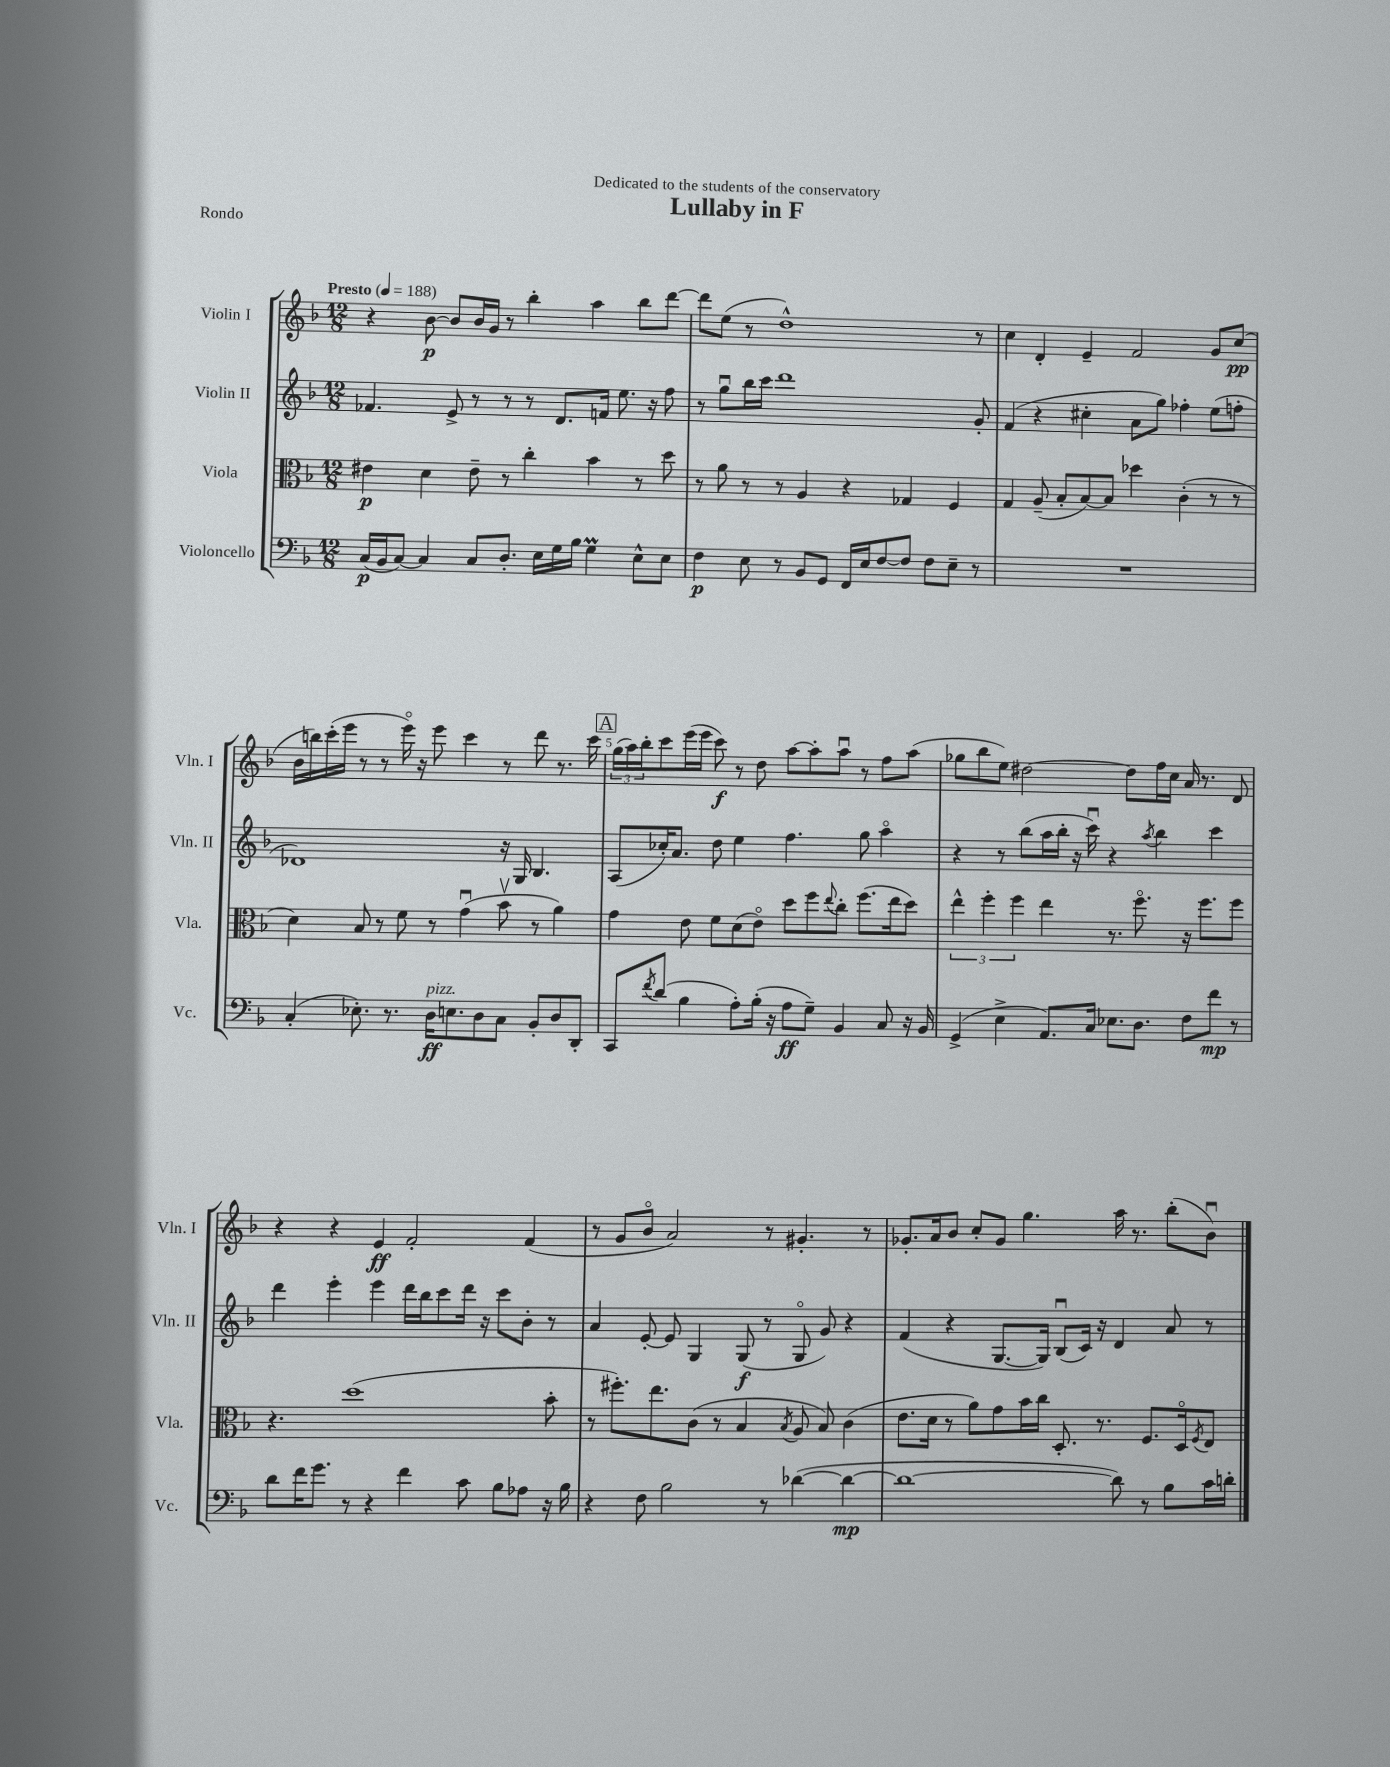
\header { title = "Lullaby in F" dedication = "Dedicated to the students of the conservatory" piece = "Rondo" }
<<
\new StaffGroup <<
\new Staff = "s0" \with { instrumentName = "Violin I" shortInstrumentName = "Vln. I" } {
    \clef treble \key f \major \numericTimeSignature \time 12/8 \tempo "Presto" 4 = 188
    r4 bes'8~\p bes'8 bes'16 g'16 r8 bes''4-. a''4 bes''8 d'''8~ |
    d'''8 e''8( r8 d''1-^) r8 |
    c''4 d'4-. e'4-- f'2 g'8 c''8\pp( |
    bes'16 b''16) c'''16-.( e'''16 r8 r8 e'''16\flageolet) r16 e'''8 c'''4 r8 d'''8 r8. c'''16 |
    \mark \markup { \box "A" } \tuplet 3/2 { g''16( a''16) bes''16-. } c'''8 e'''16( e'''16 c'''8\f) r8 d''8 a''8~ a''8-. a''8\downbow r8 f''8 a''8( |
    ges''8 bes''8 e''8) dis''2~ dis''8 f''16 c''16 a'16 r8. d'8 |
    r4 r4 e'4\ff f'2-. f'4( |
    r8 g'8 bes'8\flageolet a'2) r8 gis'4.-. r8 |
    ges'8.-. a'16 bes'8 c''8-. ges'8 g''4. a''16 r8. bes''8-.( bes'8\downbow) \bar "|." |
}
\new Staff = "s1" \with { instrumentName = "Violin II" shortInstrumentName = "Vln. II" } {
    \clef treble \key f \major \numericTimeSignature \time 12/8
    fes'4. e'8-> r8 r8 r8 d'8. f'16 e''8. r16 f''8 |
    r8 g''8\downbow bes''16 c'''16 d'''1 g'8-. |
    f'4( r4 cis''4-. a'8 g''8) fes''4-. e''8( f''8-. |
    des'1) r16 g16 bes4. |
    \mark \markup { \box "A" } a8( ces''16-.) a'8. d''8 e''4 f''4. g''8 a''4\flageolet |
    r4 r8 bes''8( a''16 bes''16-. r16 c'''16\downbow) r4 \acciaccatura { a''8 } bes''4 c'''4 |
    d'''4 e'''4-. e'''4 d'''16 bes''16 c'''8 d'''16 r16 c'''8 bes'8-. r8 |
    a'4 e'8~-. e'8 g4 g8\f( r8 g8\flageolet g'8) r4 |
    f'4( r4 g8.~ g16) bes8\downbow( c'16) r16 d'4 a'8 r8 \bar "|." |
}
\new Staff = "s2" \with { instrumentName = "Viola" shortInstrumentName = "Vla." } {
    \clef alto \key f \major \numericTimeSignature \time 12/8
    eis'4\p d'4 eis'8-- r8 c''4-. bes'4 r8 d''8 |
    r8 a'8 r8 r8 a4 r4 ges4 f4 |
    g4 a8--( bes8-. bes8~) bes8 des''4 c'4-.( r8 r8 |
    d'4) bes8 r8 f'8 r8 g'4\downbow( bes'8\upbow r8 a'4) |
    \mark \markup { \box "A" } g'4 e'8 f'8 d'8( e'8\flageolet) d''8 f''8 \appoggiatura { e''8 } c''8-. f''8.( e''16 d''8) |
    \tuplet 3/2 { e''4-^ f''4-. f''4 } e''4 r8. f''8.\flageolet r16 f''8. f''8 |
    r4. d''1( bes'8-. |
    r8 fis''8.-.) e''8. c'8( r8 bes4 \acciaccatura { bes8 } a8 bes8) c'4( |
    e'8. d'16 r8 a'8) g'8 bes'16 c''16 d8.-. r8. f8. d16\flageolet \acciaccatura { f8 } e8 \bar "|." |
}
\new Staff = "s3" \with { instrumentName = "Violoncello" shortInstrumentName = "Vc." } {
    \clef bass \key f \major \numericTimeSignature \time 12/8
    c16\p( bes,16 c8~) c4 c8 d8.-. e16 g16 bes16 g4\prall e8-^ e8 |
    f4\p e8 r8 bes,8 g,8 f,16 e16 f8~ f8 f8 e8-- r8 |
    R1. |
    c4-.( ees8.-.) r8. d16\ff^\markup { \italic "pizz." } e8. d8 c8 bes,8-. d8 d,8-. |
    \mark \markup { \box "A" } c,8 \acciaccatura { f'8 } d'8( bes4 a8-.) bes16-.( r16 a8\ff g8--) bes,4 c8 r16 bes,16 |
    g,4->( e4-> a,8.) c16 ees8. d8. f8 f'8\mp r8 |
    d'8 f'16 g'8. r8 r4 f'4 c'8 bes8 aes8 r16 bes16 |
    r4 f8 bes2 r8 des'4~( des'4~\mp |
    des'1~ des'8) r8 bes8 c'16 d'16-. \bar "|." |
}
>>
>>
\layout { \context { \Score \override BarNumber.break-visibility = ##(#f #t #t) barNumberVisibility = #(every-nth-bar-number-visible 5) } }
